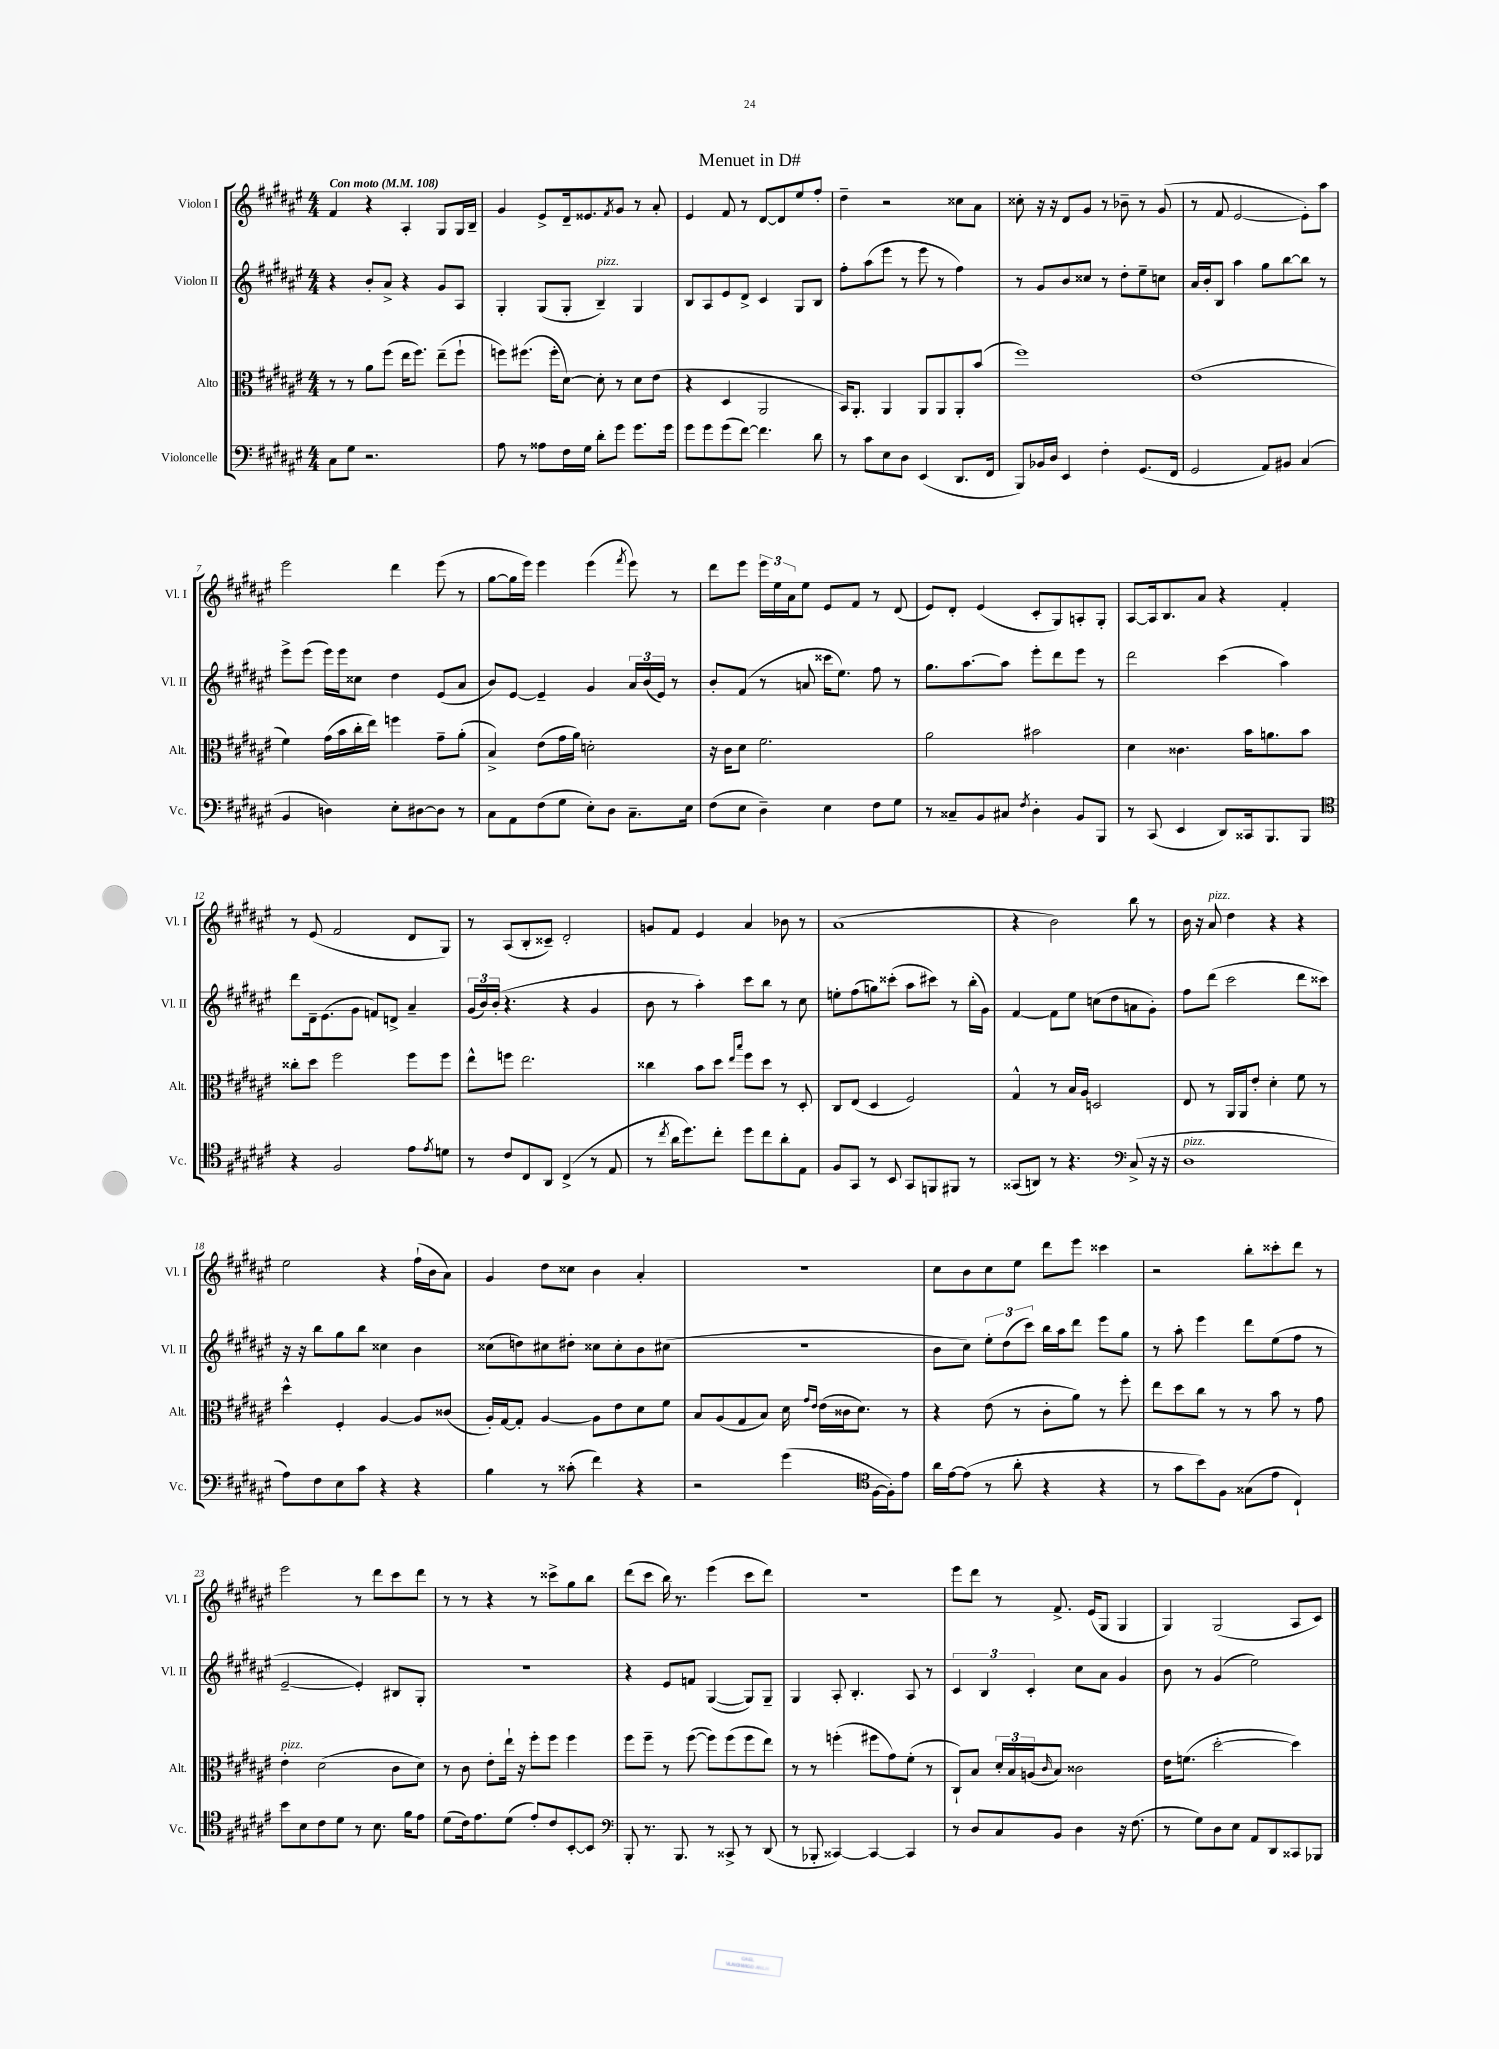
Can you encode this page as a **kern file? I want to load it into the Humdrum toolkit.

**kern	**kern	**kern	**kern
*staff4	*staff3	*staff2	*staff1
*clefF4	*clefC3	*clefG2	*clefG2
*k[f#c#g#d#a#e#]	*k[f#c#g#d#a#e#]	*k[f#c#g#d#a#e#]	*k[f#c#g#d#a#e#]
*M4/4	*M4/4	*M4/4	*M4/4
*MM108	*MM108	*MM108	*MM108
8C#\L	8r	4r	4f#/
8G#\J	8r	.	.
2.r	8a#\L	8b'/L	4r
.	(8ff#\J	8a#^/J	.
.	16ee#\LK	4r	4A#'/
.	8.ff#\J)	.	.
.	(8ee#~\L	8g#/L	8G#/L
.	8ff#`\J	8A#/J	16G#/L
.	.	.	16B~/JJ
=	=	=	=
8A#\	8ff\L)	4G#'/	4g#/
8r	(8.ff#\J	.	.
8A##\L	.	(8G#/L	8e#^/L
.	16ff#'\LK	.	.
16F#\L	[8d#\J)	8G#'/J	16d#~/k
16G#\JJ	.	.	8.e##/
8d#'\L	8d#'\]	4B~/)	.
.	.	.	8qf#/
8g#\J	8r	.	8g#/J
8.g#\L	8d#\L	4G#/	8r
.	(8e#\J	.	8a#'/
16g#\Jk	.	.	.
=	=	=	=
8g#\L	4r	8B/L	4e#/
8g#\	.	8A#/	.
(8g#\	4D#/	8e#/	8f#/
[8f#\J)	.	8d#^/J	8r
4.f#\]	2AA#/	4c#/	[8d#/L
.	.	.	8d#/]
.	.	8G#/L	8ee#/
8d#\	.	8B/J	8ff#'/J
=	=	=	=
8r	16BB/LK)	8ff#'\L	4dd#~\
.	8.AA#'/J	.	.
8c#\L	.	(8aa#\	.
8E#\	4AA#/	8eee#\J	2r
8D#\J	.	8r	.
(4EE#/	8AA#/L	8eee#\	.
.	8AA#/	8r	.
8.DD#/L	8AA#'/	4ff#\)	8cc##\L
.	(8b/J	.	8a#\J
16FF#/Jk	.	.	.
=	=	=	=
8BBB/L)	1ff#)	8r	8cc##'\
16BB-/L	.	8g#/L	16r
16D#/JJ	.	.	16r
4EE#/	.	8b/	8d#/L
.	.	8cc##/J	8g#/J
4F#'\	.	8r	8r
.	.	8dd#'\L	8b-~\
(8.GG#/L	.	8ee#~\	8r
.	.	8cc\J	(8g#/
16FF#/Jk	.	.	.
=	=	=	=
2GG#/	(1e#	16a#/LL	8r
.	.	16b'/J	.
.	.	8B/J	8f#/
.	.	4aa#\	[2e#/
8AA#/L)	.	8gg#\L	.
8BB#/J	.	[8bb\	.
(4C#/	.	8bb\]J	8e#'\]L)
.	.	8r	8aa#\J
=	=	=	=
4BB/	4f#\)	8eee#^\L	2eee#\
.	.	(8eee#\J	.
4D\)	(16g#\LL	16eee#\LL)	.
.	16b\	16eee#\J	.
.	16cc#'\	8cc##\J	.
.	16ee#\JJ)	.	.
8E#'\L	4ff\	4dd#\	4ddd#\
[8D#\	.	.	.
8D#\]J	8g#~\L	(8e#/L	(8eee#\
8r	(8a#'\J	8a#/J	8r
=	=	=	=
8C#\L	4B^/)	8b/L)	[8gg#\L
8AA#\	.	[8e#/J	16gg#\]L
.	.	.	16eee#\JJ)
(8F#\	(8e#\L	4e#~/]	4eee#\
8G#\J	16g#\L	.	.
.	16a#\JJ)	.	.
8E#'\L)	2d'\	4g#/	(4eee#\
8D#\J	.	.	.
.	.	.	8qfff#/
8.C#~\L	.	24a#/LL	8eee#\)
.	.	(24b/	.
.	.	24e#/JJ)	.
.	.	8r	8r
16E#\Jk	.	.	.
=	=	=	=
(8F#\L	16r	8b'/L	8ddd#\L
.	16c#\LK	.	.
8E#\J	8d#\J	(8f#/J	8eee#\J
4D#~\)	2.f#\	8r	24eee#\LL
.	.	.	24ee#\
.	.	.	24a#\J
.	.	8a/	8ee#\J
4E#\	.	16ccc##\LK	8e#/L
.	.	8.ee#\J)	.
.	.	.	8f#/J
8F#\L	.	8ff#\	8r
8G#\J	.	8r	(8d#/
=	=	=	=
8r	2a#\	8.gg#\L	8e#/L)
8C##~/L	.	.	8d#'/J
.	.	[8.aa#\	.
8BB/	.	.	(4e#/
8C#/J	.	8aa#\]J	.
8qF#/	.	.	.
4D#'\	2b#\	8eee#'\L	8c#'/L
.	.	8ddd#\	8G#/)
8BB/L	.	8eee#\J	8A'/
8BBB/J	.	8r	8G#'/J
=	=	=	=
8r	4d#\	2ddd#\	[8A#/L
(8CC#/	.	.	16A#/]k
.	.	.	8.B/
4EE#/	4.c##\	.	.
.	.	.	8a#/J
8DD#/L)	.	(4ccc#\	4r
16CC##/k	16b\LK	.	.
8.BBB/	8.a\	.	.
.	.	4aa#\)	4f#'/
8BBB/J	8b\J	.	.
=	=	=	=
*clefC4	*	*	*
4r	8cc##'\L	8ddd#\L	8r
.	8dd#\J	16d#~\k	(8e#/
.	.	(8.e#\	.
2F#/	2ff#\	.	2f#/
.	.	8g#\J	.
.	.	8f/L)	.
.	.	8d^/J	.
8e#\L	8ff#\L	4a#~/	8d#/L
8qe#/	.	.	.
8d\J	8ff#\J	.	8G#/J)
=	=	=	=
8r	8ee#^^\L	(24g#/LL	8r
.	.	24b/)	.
.	.	(24b'/JJ	.
8c#/L	8ff\J	4.r	(8A#/L
8C#/	2.ee#\	.	8B'/
8AA#/J	.	.	8c##~/J)
(4C#^/	.	4r	2d#'/
8r	.	4g#/	.
8E#/	.	.	.
=	=	=	=
8r	4cc##\	8b\	8g/L
8qcc#/	.	.	.
16a#\LK	.	8r	8f#/J
8.dd#\)	.	.	.
.	8b\L	4aa#'\)	4e#/
8cc#'\J	8dd#\J	.	.
.	16qqee#/LL	.	.
.	16qqbb/JJ	.	.
8dd#\L	8ff#\L	8ccc#\L	4a#/
8cc#\	8dd#\J	8bb\J	.
8a#'\	8r	8r	8b-\
8E#\J	8D#'/	8cc#\	8r
=	=	=	=
8F#/L	8C#/L	8ee'\L	(1a#
8GG#/J	(8E#/J	(8ff#\	.
8r	4D#/	8gg\)	.
8BB/	.	(8ccc##'\J	.
8GG#/L	2F#/)	8aa#\L	.
8FF/	.	8ccc#\J)	.
8FF#/J	.	8r	.
8r	.	(16bb'\LL	.
.	.	16g#\JJ)	.
=	=	=	=
(8GG##/L	4G#^^/	[4f#/	4r
8AA/J)	.	.	.
8r	8r	8f#\]L	2b\)
4.r	16B/LL	8ee#\J	.
.	16A#/JJ	.	.
.	2D/	(8cc\L	.
.	.	8dd#\	.
*clefF4	*	*	*
(8C#^/	.	8a\	8bb\
16r	.	8g#'\J)	8r
16r	.	.	.
=	=	=	=
1D#	8E#/	8ff#\L	16b\
.	.	.	16r
.	8r	(8ddd#\J	8a#/
.	16AA#/LL	2ccc#\	4dd#\
.	16AA#/J	.	.
.	8e#'/J	.	.
.	4d#'\	.	4r
.	8f#\	8ddd#\L	4r
.	8r	8ccc##\J)	.
=	=	=	=
8A#\L)	4dd#^^\	16r	2ee#\
.	.	16r	.
8F#\	.	8bb\L	.
8E#\	4F#'/	8gg#\	.
8c#\J	.	8bb\J	.
4r	[4A#/	4cc##\	4r
4r	8A#/]L	4b\	(16ff#`\LL
.	.	.	16b\J
.	(8c##/J	.	8a#\J)
=	=	=	=
4B\	16A#'/LL)	(8cc##\L	4g#/
.	[16G#/J	.	.
.	8G#'/]J	8dd\)	.
8r	[4A#/	8cc#\	8dd#\L
(8c##'\	.	8dd#'\J	8cc##\J
4f#\)	8A#\]L	8cc##\L	4b\
.	8e#\	8cc##'\	.
4r	8d#\	8b\	4a#'/
.	8f#\J	(8cc#\J	.
=	=	=	=
2r	8B/L	1r	1r
.	(8A#/	.	.
.	8G#/	.	.
.	8B/J)	.	.
(4g#\	16d#\	.	.
.	16qqg#/LL	.	.
.	16qqe#/JJ	.	.
.	(16e#\LL	.	.
.	16c##\J	.	.
.	8.d#\J)	.	.
*clefC4	*	*	*
[16F#\LL	.	.	.
16F#'\]J)	.	.	.
8e#\J	8r	.	.
=	=	=	=
16a#\LL	4r	8b\L	8cc#\L
[16e#\J	.	.	.
(8e#\]J	.	8cc#\J)	8b\
8r	(8e#\	12ee#'\L	8cc#\
.	.	(12dd#\	.
8a#'\	8r	.	8ee#\J
.	.	12ccc#\J)	.
4r	8c#'\L	16bb\LL	8ddd#\L
.	.	16aa#\J	.
.	8a#\J)	8ddd#\J	8eee#\J
4r	8r	8eee#\L	4ccc##\
.	8ff#'\	8gg#\J	.
=	=	=	=
8r	8ee#\L	8r	2r
8g#\L	8dd#\	8aa#'\	.
8b\)	8cc#\J	4eee#\	.
8F#\J	8r	.	.
(8G##\L	8r	8ddd#\L	8bb'\L
8e#\J	8b\	(8ee#\	8ccc##'\
4C#`/)	8r	8ff#\J	8ddd#\J
.	8g#\	8r	8r
=	=	=	=
8b\L	4e#'\	[2e#~/	2eee#\
8B\	.	.	.
8c#\	(2d#\	.	.
8d#\J	.	.	.
8r	.	4e#'/])	8r
8.B\	.	.	8ddd#\L
.	8c#\L	8B#/L	8ccc#\
16f#\LK	.	.	.
8e#\J	8d#\J)	8G#'/J	8ddd#\J
=	=	=	=
(8d#\L	8r	1r	8r
16c#\k)	8c#\	.	8r
8.e#\	.	.	.
.	8e#'\L	.	4r
(8d#\J	16ee#`\Jk	.	.
.	16r	.	.
8e#'/L)	8ff#'\L	.	8r
8c#/	8ff#\J	.	8ccc##^\L
[8BB'/	4ff#\	.	8gg#\
8BB/]J	.	.	8bb\J
=	=	=	=
*clefF4	*	*	*
8BBB'/	8ff#\L	4r	(8ddd#\L
8.r	8ff#~\J	.	8ccc#\J
.	8r	8e#/L	16bb\)
8.BBB/	.	.	8.r
.	([8ff#\	8f/J	.
8r	8ff#\]L)	([4G#/	(4eee#\
8CC##^/	(8ff#\	.	.
8r	8ff#\	8G#/]L)	8ccc#\L
(8DD#/	8ee#\J)	8G#~/J	8ddd#\J)
=	=	=	=
8r	8r	4G#/	1r
8BBB-'/	8r	.	.
[4CC##/)	(4ff'\	8A#'/	.
.	.	4.B'/	.
4CC##/_	8ff#\L	.	.
.	8g#\)	.	.
4CC##/]	(8f#'\J	8A#/	.
.	8r	8r	.
=	=	=	=
8r	8C#`/L)	6c#/	8eee#\L
8D#/L	8B/J	.	8ddd#\J
.	.	6B/	.
8C#/	24d#'/LL	.	8r
.	24B/	.	.
.	(24A/J	6c#'/	.
.	16qqc#/	.	.
8BB/J	8B/J)	.	8.f#^/
4D#\	2c##\	8cc#\L	.
.	.	.	(16e#/LK
.	.	8a#\J	8G#/J
16r	.	4g#/	4G#/
(8.F#\	.	.	.
=	=	=	=
8r	16e#\LK	8b\	4G#/)
.	(8.f\J	.	.
8G#\L)	.	8r	.
8D#\	[2dd#'\	(4g#/	(2G#/
8E#\J	.	.	.
8AA#/L	.	2ee#\)	.
8DD#/	.	.	.
8CC##/	4dd#\])	.	8A#/L
8BBB-/J	.	.	8c#/J)
==	==	==	==
*-	*-	*-	*-
